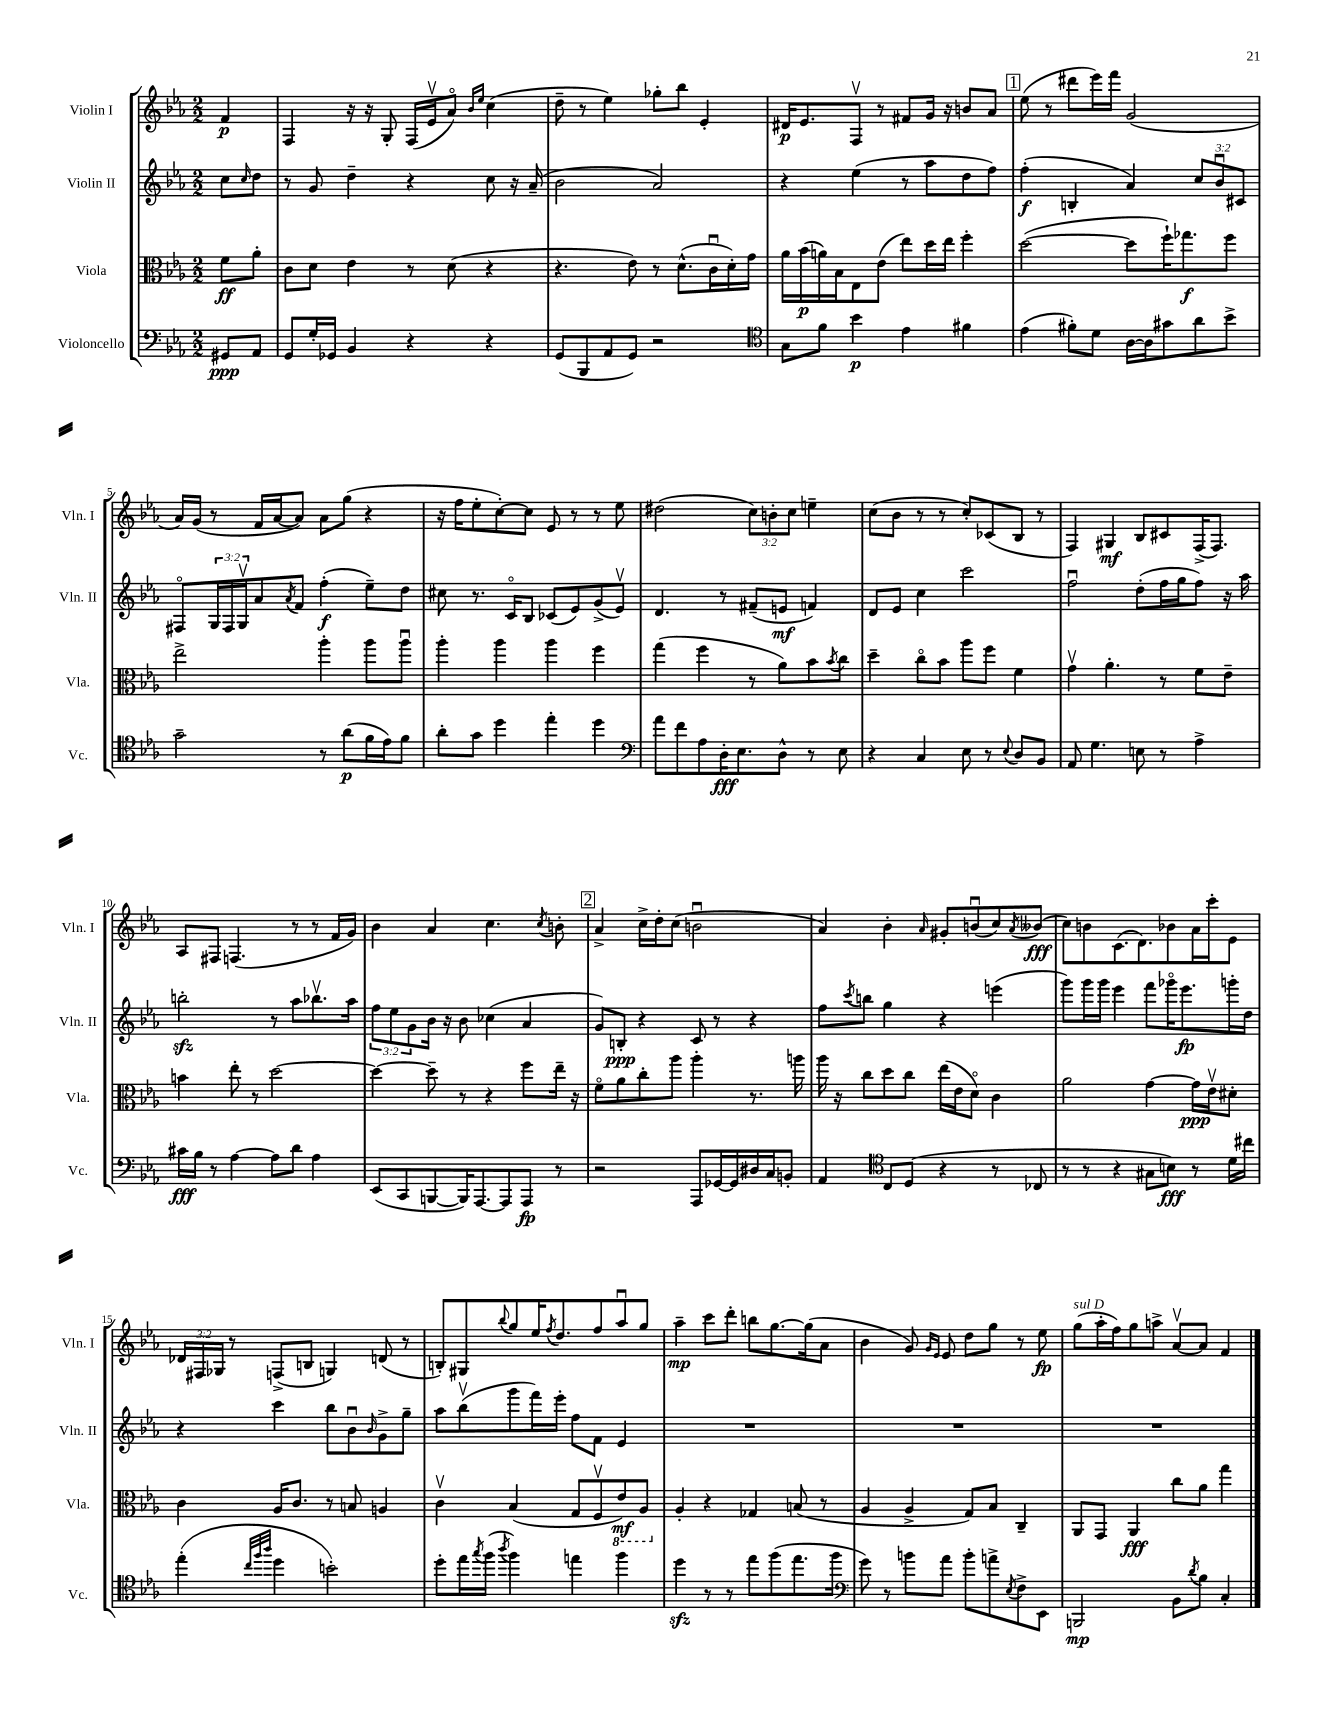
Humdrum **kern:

**kern	**dynam	**kern	**dynam	**kern	**dynam	**kern	**dynam
*part4	*part4	*part3	*part3	*part2	*part2	*part1	*part1
*staff4	*staff4	*staff3	*staff3	*staff2	*staff2	*staff1	*staff1
*I"Violoncello	*	*I"Viola	*	*I"Violin II	*	*I"Violin I	*
*I'Vc.	*	*I'Vla.	*	*I'Vln. II	*	*I'Vln. I	*
*clefF4	*	*clefC3	*	*clefG2	*	*clefG2	*
*k[b-e-a-]	*	*k[b-e-a-]	*	*k[b-e-a-]	*	*k[b-e-a-]	*
*M2/2	*	*M2/2	*	*M2/2	*	*M2/2	*
=	=	=	=	=	=	=	=
8GG#X/L	ppp	8f\L	ff	8cc\L	.	4f/	p
.	.	.	.	16qqcc/	.	.	.
8AA-/J	.	8a-'\J	.	8dd\J	.	.	.
=1	=1	=1	=1	=1	=1	=1	=1
8GG/L	.	8c\L	.	8r	.	4F/	.
16G'/L	.	8d\J	.	8g/	.	.	.
16GG-X/JJ	.	.	.	.	.	.	.
4BB-/	.	4e-\	.	4dd~\	.	16r	.
.	.	.	.	.	.	16r	.
.	.	.	.	.	.	8G'/	.
4r	.	8r	.	4r	.	(16F/LL	.
.	.	.	.	.	.	16e-v/J	.
.	.	(8d\	.	.	.	8a-/J)	.
.	.	.	.	.	.	16qqb-/LL	.
.	.	.	.	.	.	16qqee-/JJ	.
4r	.	4r	.	8cc\	.	(4cc\	.
.	.	.	.	16r	.	.	.
.	.	.	.	(16a-~/	.	.	.
=2	=2	=2	=2	=2	=2	=2	=2
(8GG/L	.	4.r	.	2b-\	.	8dd~\	.
8BBB-/	.	.	.	.	.	8r	.
8AA-/	.	.	.	.	.	4ee-\)	.
8GG/J)	.	8e-\)	.	.	.	.	.
2r	.	8r	.	2a-/)	.	8gg-X'\L	.
.	.	(8.d^^\L	.	.	.	8bb-\J	.
.	.	.	.	.	.	4e-'/	.
.	.	16cu\L	.	.	.	.	.
.	.	16d'\)	.	.	.	.	.
.	.	16g\JJ	.	.	.	.	.
=3	=3	=3	=3	=3	=3	=3	=3
*clefC4	*	*	*	*	*	*	*
8G\L	.	16a-\LL	.	4r	.	16d#X/KL	p
.	.	(16b-\	p	.	.	8.e-/	.
8f\J	.	16an\)	.	.	.	.	.
.	.	16B-\J	.	.	.	.	.
4b-\	p	8E-\	.	(4ee-\	.	8Fv/J	.
.	.	(8e-\J	.	.	.	8r	.
4e-\	.	8ee-\L)	.	8r	.	8f#X/L	.
.	.	16dd\L	.	8aa-\L	.	16g/Jk	.
.	.	16ee-\JJ	.	.	.	16r	.
4f#X\	.	4ff'\	.	8dd\	.	8bn/L	.
.	.	.	.	8ff\J)	.	8a-/J	.
!!LO:REH:place=s1:t=1
=4	=4	=4	=4	=4	=4	=4	=4
(4e-\	.	([2dd\	.	(4ff'\	f	(8ee-\	.
.	.	.	.	.	.	8r	.
8f#X'\L)	.	.	.	4Bn'/	.	8ddd#X\L	.
8d\J	.	.	.	.	.	16eee-\L)	.
.	.	.	.	.	.	16fff\JJ	.
[16A-\LL	.	8dd\L]	.	4a-/)	.	(2g/	.
16A-\J]	.	.	.	.	.	.	.
8g#X\	.	16ff`\K)	.	.	.	.	.
.	.	8.gg-X\	f	.	.	.	.
8a-\	.	.	.	12cc/L	.	.	.
.	.	.	.	12b-u/	.	.	.
8b-^\J	.	8ff\J	.	.	.	.	.
.	.	.	.	12c#X/J	.	.	.
!!LO:LB:g=z
=5	=5	=5	=5	=5	=5	=5	=5
2g~\	.	2ee-^\	.	8F#X/L	.	16a-/LL)	.
.	.	.	.	.	.	(16g/JJ	.
.	.	.	.	24G/L	.	8r	.
.	.	.	.	24F#/	.	.	.
.	.	.	.	24Gv/J	.	.	.
.	.	.	.	8a-/	.	16f/LL	.
.	.	.	.	.	.	[16a-/J	.
.	.	.	.	8qa-/	.	.	.
.	.	.	.	8f/J	.	8a-/J])	.
8r	.	4aa-'\	.	(4ff'\	f	8a-\L	.
(8a-\L	p	.	.	.	.	(8gg\J	.
16f\L	.	8aa-\L	.	8ee-~\L)	.	4r	.
16e-\J)	.	.	.	.	.	.	.
8f\J	.	8aa-u\J	.	8dd\J	.	.	.
=6	=6	=6	=6	=6	=6	=6	=6
8a-'\L	.	4aa-'\	.	8cc#X\	.	16r	.
.	.	.	.	.	.	16ff\KL	.
8g\J	.	.	.	8.r	.	8ee-'\	.
4dd\	.	4aa-\	.	.	.	[8cc'\)	.
.	.	.	.	16c/KL	.	.	.
.	.	.	.	8B-/J	.	8cc\J]	.
4ee-'\	.	4aa-\	.	(8c-X/L	.	8e-/	.
.	.	.	.	8e-/)	.	8r	.
4dd\	.	4ff\	.	(8g^/	.	8r	.
.	.	.	.	8e-v/J)	.	8ee-\	.
=7	=7	=7	=7	=7	=7	=7	=7
*clefF4	*	*	*	*	*	*	*
8a-\L	.	(4gg\	.	4.d/	.	(2dd#X\	.
8f\	.	.	.	.	.	.	.
8A-\	.	4ff\	.	.	.	.	.
16D'\K	fff	.	.	8r	.	.	.
8.E-\	.	.	.	.	.	.	.
.	.	8r	.	(8f#X~/L	.	12cc\L)	.
.	.	.	.	.	.	12bn'\	.
8D^^\J	.	8a-\L)	.	8en/J	mf	.	.
.	.	.	.	.	.	12cc\J	.
8r	.	8b-\	.	4fn/)	.	4een~\	.
.	.	8qb-/	.	.	.	.	.
8E-\	.	8cc\J	.	.	.	.	.
=8	=8	=8	=8	=8	=8	=8	=8
4r	.	4dd~\	.	8d/L	.	(8cc\L	.
.	.	.	.	8e-/J	.	8b-\J	.
4C/	.	8cc\L	.	4cc\	.	8r	.
.	.	8b-\J	.	.	.	8r	.
8E-\	.	8aa-\L	.	2ccc\	.	8cc'/L)	.
8r	.	8ff\J	.	.	.	(8c-X/	.
8qqE-/	.	.	.	.	.	.	.
8D/L	.	4f\	.	.	.	8B-/J	.
8BB-/J	.	.	.	.	.	8r	.
=9	=9	=9	=9	=9	=9	=9	=9
8AA-/	.	4gv\	.	2ffu\	.	4F/)	.
4.G\	.	.	.	.	.	.	.
.	.	4.a-'\	.	.	.	4G#X/	mf
8En\	.	.	.	(8dd'\L	.	8B-/L	.
8r	.	8r	.	16ff\L	.	8c#X/	.
.	.	.	.	16gg\J	.	.	.
4A-^\	.	8f\L	.	8ff\J)	.	(16F^/K	.
.	.	.	.	.	.	8.F/J)	.
.	.	8e-~\J	.	16r	.	.	.
.	.	.	.	16aa-\	.	.	.
!!LO:LB:g=z
=10	=10	=10	=10	=10	=10	=10	=10
16c#X\LL	fff	4bn\	.	2bbnzz'\	.	8A-/L	.
16B-\JJ	.	.	.	.	.	.	.
8r	.	.	.	.	.	8F#X/J	.
[4A-\	.	8ee-'\	.	.	.	(4.Fn/	.
.	.	8r	.	.	.	.	.
8A-\L]	.	[2dd\	.	8r	.	.	.
8d\J	.	.	.	8aa-\L	.	8r	.
4A-\	.	.	.	8.bb-Xv\	.	8r	.
.	.	.	.	.	.	16f/LL	.
.	.	.	.	16aa-\Jk	.	16g/JJ)	.
=11	=11	=11	=11	=11	=11	=11	=11
(8EE-/L	.	4dd\_	.	12ff\L	.	4b-\	.
.	.	.	.	12ee-\	.	.	.
8CC/	.	.	.	.	.	.	.
.	.	.	.	12g\	.	.	.
[8BBBn/	.	8dd~\]	.	16b-\Jk	.	4a-/	.
.	.	.	.	16r	.	.	.
16BBB/K])	.	8r	.	8b-\	.	.	.
[8.AAA-/	.	.	.	.	.	.	.
.	.	4r	.	(4cc-X\	.	4.cc\	.
8AAA-/]	.	.	.	.	.	.	.
8AAA-/J	fp	8ff\L	.	4a-/	.	.	.
.	.	.	.	.	.	8qcc/	.
8r	.	16ee-~\Jk	.	.	.	8bn'\	.
.	.	16r	.	.	.	.	.
!!LO:REH:place=s1:t=2
=12	=12	=12	=12	=12	=12	=12	=12
2r	.	8f\L	.	8g/L)	.	4a-^/	.
.	.	8a-\	.	8Bn'/J	ppp	.	.
.	.	8cc'\	.	4r	.	16cc^\LL	.
.	.	.	.	.	.	16dd'\J	.
.	.	8aa-\J	.	.	.	(8cc\J	.
8AAA-/L	.	4aa-'\	.	8c/	.	2bnu\	.
[16GG-X/L	.	.	.	8r	.	.	.
16GG-/]	.	.	.	.	.	.	.
16D#X/	.	8.r	.	4r	.	.	.
16C/J	.	.	.	.	.	.	.
8BBn'/J	.	.	.	.	.	.	.
.	.	16aan\	.	.	.	.	.
=13	=13	=13	=13	=13	=13	=13	=13
4AA-/	.	16aa-\	.	8ff\L	.	4a-/)	.
.	.	16r	.	.	.	.	.
.	.	.	.	8qccc/	.	.	.
.	.	8cc\L	.	8bbn\J	.	.	.
*clefC4	*	*	*	*	*	*	*
8C/L	.	8dd\	.	4gg\	.	4b-'\	.
(8D/J	.	8cc\J	.	.	.	.	.
.	.	.	.	.	.	16qqa-/	.
4r	.	(16ee-\LL	.	4r	.	8g#X'/L	.
.	.	16e-\J	.	.	.	.	.
.	.	8d\J)	.	.	.	(8bnu/	.
8r	.	4c\	.	(4eeen\	.	8cc/)	.
.	.	.	.	.	.	8qa-/	.
8C-X/	.	.	.	.	.	(8b--X/J	fff
=14	=14	=14	=14	=14	=14	=14	=14
8r	.	2a-\	.	8ggg\L)	.	8cc\L)	.
8r	.	.	.	16ggg\L	.	8bn\	.
.	.	.	.	16ggg\JJ	.	.	.
4r	.	.	.	4eee-\	.	(8.c\	.
.	.	.	.	.	.	8.d\)	.
8G#X\L	.	[4g\	.	8fff\L	.	.	.
8Bn\J)	fff	.	.	16ggg-X\K	.	8b-X\	.
.	.	.	.	8.eee-\	fp	.	.
8r	.	16g\LL]	ppp	.	.	16a-\L	.
.	.	16e-v\J	.	.	.	16ccc'\J	.
16d\LL	.	8d#X'\J	.	16gggn'\L	.	8e-\J	.
16cc#X\JJ	.	.	.	16dd\JJ	.	.	.
!!LO:LB:g=z
=15	=15	=15	=15	=15	=15	=15	=15
(4ee-'\	.	4c\	.	4r	.	24d-X/LL	.
.	.	.	.	.	.	24F#X/	.
.	.	.	.	.	.	24G-X/JJ	.
.	.	.	.	.	.	8r	.
32qqcc/LLL	.	.	.	.	.	.	.
32qqff/	.	.	.	.	.	.	.
32qqaa-/JJJ	.	.	.	.	.	.	.
4dd\	.	16A-/KL	.	4ccc\	.	(8Fn^/L	.
.	.	8.c/J	.	.	.	.	.
.	.	.	.	.	.	8Bn/J	.
2bn'\)	.	8r	.	8bb-\L	.	4Gn/)	.
.	.	8Bn/	.	8b-u\	.	.	.
.	.	.	.	16qqb-/	.	.	.
.	.	4An/	.	8g^\	.	(8dn/	.
.	.	.	.	8gg~\J	.	8r	.
=16	=16	=16	=16	=16	=16	=16	=16
8dd'\L	.	4cv\	.	8aa-\L	.	8Bn'/L)	.
16ee-\L	.	.	.	(8bb-v\	.	8G#X/	.
8qgg/	.	.	.	.	.	.	.
(16ff\JJ	.	.	.	.	.	.	.
8qaa-/	.	.	.	.	.	8qqbb-/	.
4ff\)	.	(4B-/	.	8ggg\	.	8gg/	.
.	.	.	.	16fff\L)	.	16ee-/K	.
.	.	.	.	.	.	8qff/	.
.	.	.	.	16eee-'\JJ	.	8.dd/	.
4een\	.	8G/L	.	8ff\L	.	.	.
.	.	8Fv/	.	8f\J	.	8ff/	.
*	*	*8ba	*	*	*	*	*
4ff\	.	8E-/)	mf	4e-/	.	8aa-u/	.
.	.	8AA-/J	.	.	.	8gg/J	.
=17	=17	=17	=17	=17	=17	=17	=17
*	*	*X8ba	*	*	*	*	*
4ddzz\	.	4A-'/	.	1r	.	4aa-~\	mp
8r	.	4r	.	.	.	8ccc\L	.
8r	.	.	.	.	.	8ddd'\J	.
8ee-\L	.	4G-X/	.	.	.	8bbn\L	.
(8ff\	.	.	.	.	.	[8.gg\	.
8.ee-\	.	(8Bn/	.	.	.	.	.
.	.	.	.	.	.	(16gg\k]	.
.	.	8r	.	.	.	8a-\J	.
16ff\Jk	.	.	.	.	.	.	.
=18	=18	=18	=18	=18	=18	=18	=18
*clefF4	*	*	*	*	*	*	*
8g\)	.	4A-/	.	1r	.	4b-\	.
8r	.	.	.	.	.	.	.
8bn\L	.	4A-^/	.	.	.	8g/)	.
.	.	.	.	.	.	16qqg/LL	.
.	.	.	.	.	.	16qqe-/JJ	.
8a-\J	.	.	.	.	.	8e-/	.
8b'\L	.	8G/L)	.	.	.	8dd\L	.
8an^\	.	8B-/J	.	.	.	8gg\J	.
8qE-/	.	.	.	.	.	.	.
8F^\	.	4C~/	.	.	.	8r	.
8EE-\J	.	.	.	.	.	8ee-\	fp
=19	=19	=19	=19	=19	=19	=19	=19
!	!	!	!	!	!	!LO:TX:a:i:t=sul D	!
2BBBn/	mp	8AA-/L	.	1r	.	(8gg\L	.
.	.	8GG/J	.	.	.	16aa-'\L	.
.	.	.	.	.	.	16ff\J)	.
.	.	4AA-/	fff	.	.	8gg\	.
.	.	.	.	.	.	8aan^\J	.
8BB-\L	.	8cc\L	.	.	.	[8a-v/L	.
8qd/	.	.	.	.	.	.	.
8B-\J	.	8a-\J	.	.	.	8a-/J]	.
4C'/	.	4gg\	.	.	.	4f/	.
==	==	==	==	==	==	==	==
*-	*-	*-	*-	*-	*-	*-	*-
